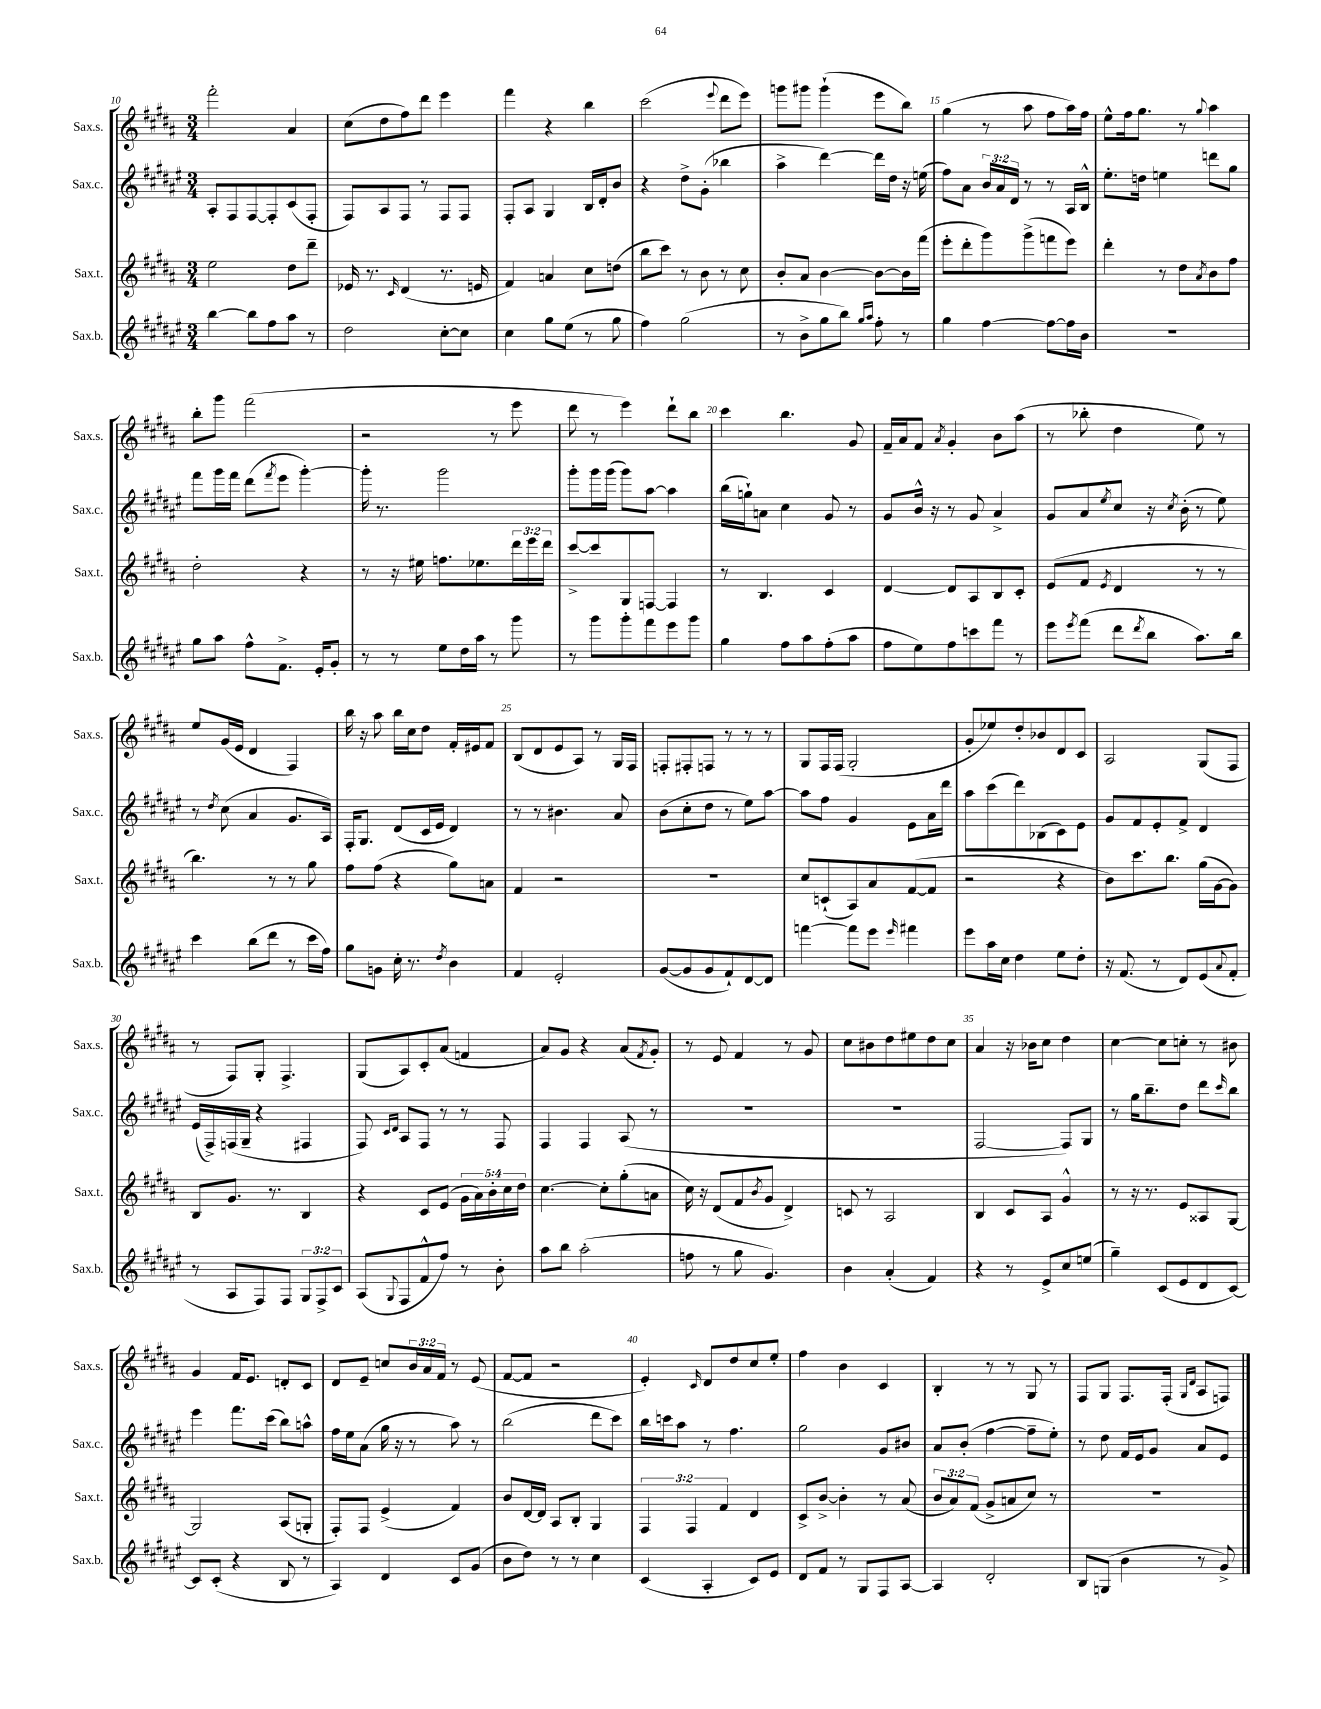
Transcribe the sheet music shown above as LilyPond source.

<<
\new StaffGroup <<
\new Staff = "s0" \with { instrumentName = "Sax.s." shortInstrumentName = "Sax.s." } {
    \clef treble \key b \major \numericTimeSignature \time 3/4 \override Staff.TupletNumber.text = #tuplet-number::calc-fraction-text
    fis'''2-. ais'4 |
    cis''8( dis''8 fis''8) dis'''8 e'''4 |
    fis'''4 r4 b''4 |
    cis'''2( \appoggiatura { e'''8 } dis'''8 e'''8) |
    g'''8 gis'''8 gis'''4-!( e'''8 b''8) |
    gis''4( r8 ais''8 fis''8 ais''16) fis''16 |
    e''8-^ fis''16 gis''8. r8 \appoggiatura { gis''8 } ais''4 |
    b''8-. gis'''8 fis'''2( |
    r2 r8 e'''8 |
    dis'''8 r8 e'''4) dis'''8-! b''8 |
    cis'''4 b''4. gis'8 |
    fis'16-- ais'16 fis'8 \acciaccatura { ais'8 } gis'4-. b'8 ais''8( |
    r8 bes''8-. dis''4 e''8) r8 |
    e''8 gis'16( e'16 dis'4 fis4) |
    b''16 r16 ais''8 b''16 cis''16 dis''8 fis'16-. eis'16 fis'8 |
    b8( dis'8 e'8 ais8) r8 gis16 fis16 |
    f8-. fis8-. f8 r8 r8 r8 |
    gis8 fis16 fis16( gis2-. |
    gis'8-. ees''8) dis''8-. bes'8 dis'8 cis'8 |
    ais2 gis8( fis8 |
    r8 fis8) gis8-. fis4.-> |
    gis8( ais8) cis'8-. ais'8( f'4 |
    ais'8) gis'8 r4 ais'8( \acciaccatura { fis'8 } gis'8-.) |
    r8 e'8 fis'4 r8 gis'8 |
    cis''8 bis'8 dis''8 eis''8 dis''8 cis''8 |
    ais'4 r16 bes'16 cis''8 dis''4 |
    cis''4~ cis''8 c''8-. r8 bis'8 |
    gis'4 fis'16 e'8. d'8-. cis'8 |
    dis'8 e'8-- c''8 \tuplet 3/2 { b'16 ais'16 fis'16 } r8 e'8( |
    fis'8~ fis'8 r2 |
    e'4-.) \grace { cis'16 } dis'8 dis''8 cis''8 e''8-. |
    fis''4 b'4 cis'4 |
    b4-. r8 r8 gis8 r8 |
    fis8 gis8 fis8. fis16-.( \grace { gis16 dis'16 } ais8 f8) \bar "|." |
}
\new Staff = "s1" \with { instrumentName = "Sax.c." shortInstrumentName = "Sax.c." } {
    \clef treble \key fis \major \numericTimeSignature \time 3/4 \override Staff.TupletNumber.text = #tuplet-number::calc-fraction-text
    ais8-. fis8 fis8~ fis8-. cis'8( fis8-. |
    fis8) ais8 fis8 r8 fis8 fis8 |
    fis8-. ais8 gis4 b16 dis'16-. b'8 |
    r4 dis''8-> gis'8-.( bes''4 |
    ais''4-> dis'''4~) dis'''16 dis''16 r16 e''16( |
    fis''8) ais'8 \tuplet 3/2 { b'16 ais'16 dis'16 } r8 r8 ais16 b16-^ |
    eis''8.-. d''16 e''4 d'''8 gis''8 |
    fis'''8 gis'''16 fis'''16 dis'''8( \acciaccatura { fis'''8 } eis'''8 gis'''4~-.) |
    gis'''16-. r8. gis'''2 |
    gis'''8-. gis'''16 gis'''16( gis'''8) ais''8~ ais''4 |
    b''16( g''16-!) a'8 cis''4 gis'8 r8 |
    gis'8 b'16-^ r16 r8 gis'8 ais'4-> |
    gis'8 ais'8 \acciaccatura { eis''8 } cis''8 r16 \acciaccatura { cis''8 } b'16-.( r8 eis''8) |
    r8 \acciaccatura { dis''8 } cis''8( ais'4 gis'8. ais16) |
    fis16-. gis8. dis'8( cis'16 eis'16 dis'4) |
    r8 r8 bis'4. ais'8 |
    b'8( cis''8-. dis''8 r8 eis''8) ais''8~ |
    ais''8 fis''8 gis'4 eis'8 ais'16 dis'''16 |
    ais''8 cis'''8( dis'''8) bes8( cis'8) eis'8 |
    gis'8 fis'8 eis'8-. fis'8-> dis'4 |
    eis'16( fis16->) f16( gis16-- r4 fis4 |
    fis8) \grace { cis'16 dis'16 } ais8 fis8 r8 r8 fis8 |
    fis4 fis4 ais8( r8 |
    R2. |
    R2. |
    fis2~ fis8) gis8 |
    r8 gis''16 b''8.-- dis''8 dis'''8 \grace { cis'''16 } b''8 |
    eis'''4 fis'''8. cis'''16( b''8) a''8-^ |
    fis''16 eis''16 ais'8( gis''16 r16 r8 ais''8) r8 |
    b''2( dis'''8 cis'''8) |
    b''16 c'''16 ais''8 r8 fis''4. |
    gis''2 gis'8 bis'8 |
    ais'8 b'8-.( fis''4~ fis''8-- eis''8-.) |
    r8 dis''8 fis'16 eis'16 gis'8 ais'8 eis'8 \bar "|." |
}
\new Staff = "s2" \with { instrumentName = "Sax.t." shortInstrumentName = "Sax.t." } {
    \clef treble \key b \major \numericTimeSignature \time 3/4 \override Staff.TupletNumber.text = #tuplet-number::calc-fraction-text
    e''2 dis''8 dis'''8-- |
    ees'16 r8. \grace { cis'16 } dis'4( r8. e'16 |
    fis'4) a'4 cis''8 d''8( |
    b''8 cis'''8) r8 b'8 r8 cis''8 |
    b'8-. ais'8 b'4~ b'8~ b'16 fis'''16( |
    e'''8-. dis'''8-. gis'''8) gis'''8->( f'''8 e'''8) |
    dis'''4-. r8 dis''8 \acciaccatura { ais'8 } b'8 fis''8 |
    dis''2-. r4 |
    r8 r16 eis''16 f''8. ees''8. \tuplet 3/2 { dis'''16 e'''16 dis'''16 } |
    cis'''8~-> cis'''8 gis8 f8~ f4 |
    r8 b4. cis'4 |
    dis'4~ dis'8 ais8 b8 cis'8-. |
    e'8( fis'8 \acciaccatura { e'8 } dis'4 r8 r8 |
    b''4.) r8 r8 gis''8 |
    fis''8 fis''8( r4 gis''8) a'8 |
    fis'4 r2 |
    R2. |
    cis''8 c'8-!( ais8) ais'8 fis'8~( fis'8 |
    r2 r4 |
    b'8) cis'''8. b''8. gis''16( gis'16~ gis'8) |
    b8 gis'8. r8. b4 |
    r4 cis'8 e'8( \tuplet 5/4 { gis'16 ais'16) b'16-. cis''16 dis''16 } |
    cis''4.~ cis''8-. gis''8-.( a'8 |
    cis''16) r16 dis'8( fis'8 \acciaccatura { b'8 } gis'8 dis'4->) |
    c'8 r8 ais2 |
    b4 cis'8 ais8 gis'4-^ |
    r8 r16 r8. e'8 aisis8 gis8~ |
    gis2 ais8( g8-. |
    fis8-.) fis8 e'4->( fis'4) |
    b'8 dis'16~ dis'16 ais8 b8-. gis4 |
    \tuplet 3/2 { fis4 fis4 fis'4 } dis'4 |
    cis'8-> b'8~-> b'4-. r8 ais'8( |
    \tuplet 3/2 { b'8 ais'8) fis'8( } gis'8-> a'8 cis''8) r8 |
    R2. \bar "|." |
}
\new Staff = "s3" \with { instrumentName = "Sax.b." shortInstrumentName = "Sax.b." } {
    \clef treble \key fis \major \numericTimeSignature \time 3/4 \override Staff.TupletNumber.text = #tuplet-number::calc-fraction-text
    b''4~ b''8 fis''8 ais''8 r8 |
    dis''2 cis''8~-. cis''8 |
    cis''4 gis''8 eis''8( r8 gis''8 |
    fis''4) gis''2( |
    r8 b'8-> gis''8 b''8) \grace { gis''16 ais''16 } fis''8-. r8 |
    gis''4 fis''4~ fis''8~ fis''16 b'16 |
    R2. |
    gis''8 ais''8 fis''8-^ fis'8.-> eis'16-. gis'8-. |
    r8 r8 eis''8 dis''16 ais''16 r8 gis'''8 |
    r8 gis'''8 gis'''8-. fis'''8 eis'''8 gis'''8 |
    gis''4 fis''8 ais''8 fis''8-.( ais''8 |
    fis''8 eis''8) fis''8 c'''8 fis'''8 r8 |
    eis'''8 \acciaccatura { eis'''8 } fis'''8( dis'''8 \acciaccatura { dis'''8 } b''8 ais''8.) b''16 |
    cis'''4 b''8( dis'''8 r8 cis'''16 fis''16) |
    gis''8 g'8 cis''16-. r8. \acciaccatura { dis''8 } b'4 |
    fis'4 eis'2-. |
    gis'8~( gis'8 gis'8 fis'8-!) dis'8~ dis'8 |
    f'''4~ f'''8 eis'''8 \grace { eis'''16 } fis'''4 |
    eis'''8 ais''16 cis''16 dis''4 eis''8 dis''8-. |
    r16 fis'8.( r8 dis'8) eis'8( \appoggiatura { ais'8 } fis'8-. |
    r8 ais8 fis8) fis8 \tuplet 3/2 { gis8 fis8-> cis'8 } |
    ais8( \appoggiatura { gis8 } fis8 fis'8-^ fis''8) r8 b'8-. |
    ais''8 b''8 ais''2-.( |
    f''8 r8 gis''8 gis'4.) |
    b'4 ais'4-.( fis'4) |
    r4 r8 eis'8-> cis''8 e''8( |
    gis''4--) cis'8( eis'8 dis'8 cis'8~) |
    cis'8 cis'8-.( r4 b8 r8 |
    ais4) dis'4 cis'8 gis'8( |
    b'8 dis''8) r8 r8 cis''4 |
    cis'4( ais4-. cis'8) eis'8 |
    dis'8 fis'8 r8 gis8 fis8 ais8~ |
    ais4 dis'2-. |
    b8 g8( b'4 r8 gis'8->) \bar "|." |
}
>>
>>
\layout { \context { \Score currentBarNumber = #10 \override BarNumber.break-visibility = ##(#f #t #t) barNumberVisibility = #(every-nth-bar-number-visible 5) } }
